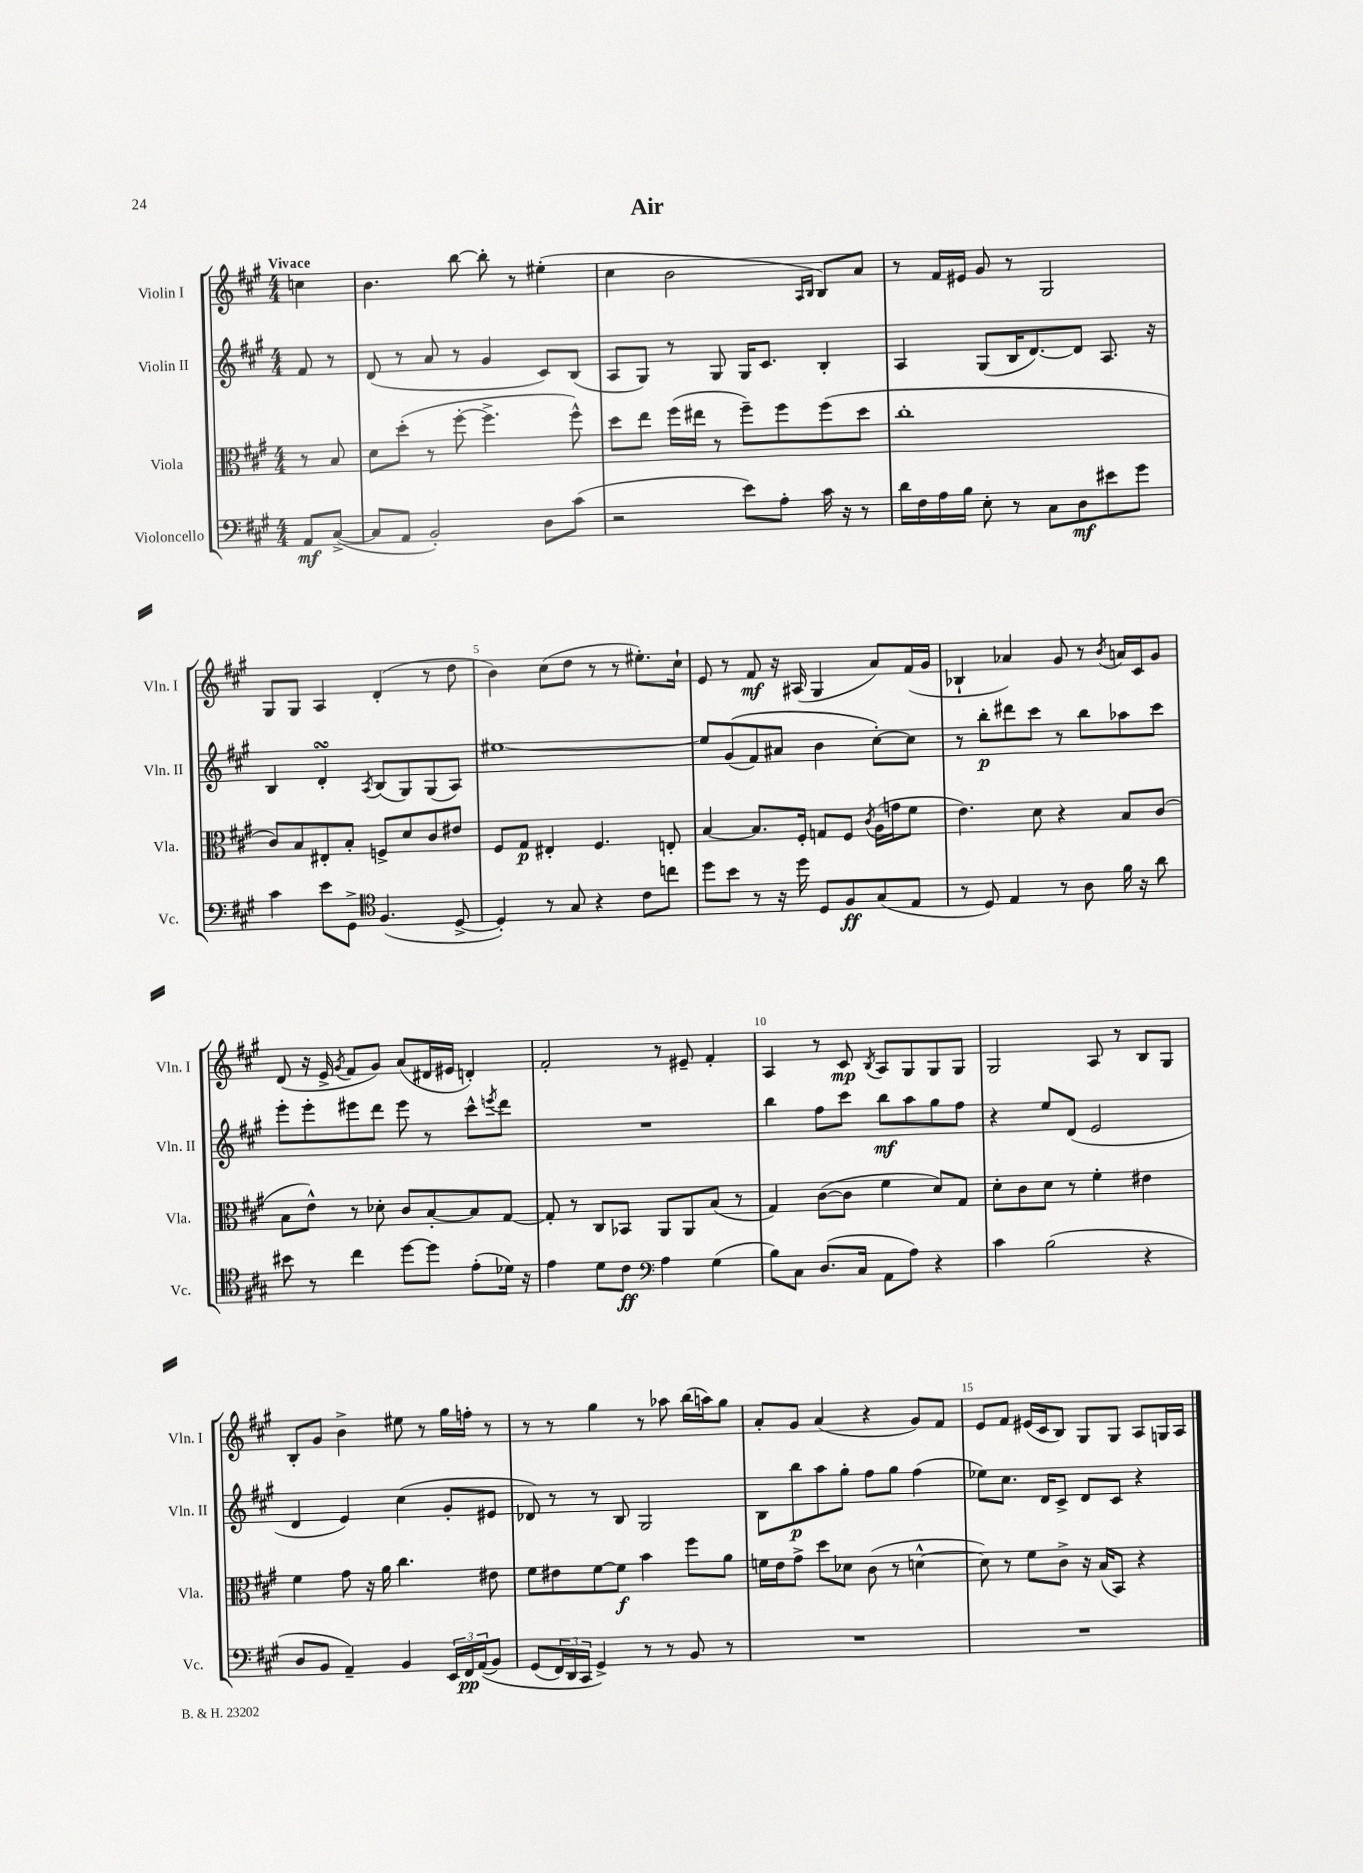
\header { title = "Air" }
<<
\new StaffGroup <<
\new Staff = "s0" \with { instrumentName = "Violin I" shortInstrumentName = "Vln. I" } {
    \clef treble \key a \major \numericTimeSignature \time 4/4 \partial 4 \tempo "Vivace"
    c''4 |
    b'4. b''8~ b''8-. r8 eis''4-.( |
    cis''4 b'2 \grace { a16 b16 } b8) a'8 |
    r8 fis'16 eis'16 gis'8 r8 gis2 |
    gis8 gis8 a4 d'4-.( r8 d''8 |
    b'4) cis''8( d''8 r8 r8 eis''8.-.) cis''16-! |
    e'8 r8 fis'8\mf r16 ais16( gis4 a'8) fis'16( gis'16 |
    bes4-! aes'4) gis'8 r8 \acciaccatura { b'8 } a'16 cis'16 gis'8 |
    d'8( r16 e'16-> \acciaccatura { gis'8 } fis'8 gis'8) a'8( dis'16 eis'16 d'4-.) |
    fis'2-. r8 eis'8-- fis'4-. |
    a4 r8 cis'8\mp \acciaccatura { b8 } a8 gis8 gis8 gis8 |
    gis2 a8 r8 b8 gis8 |
    b8-. gis'8 b'4-> eis''8 r8 gis''16 f''16-. r8 |
    r8 r8 gis''4 r8 aes''8 b''16( a''16) gis''8 |
    a'8-. gis'8 a'4( r4 gis'8) fis'8 |
    e'8 fis'8 eis'16( cis'16 b8) gis8 gis8 a8 g16 a16 \bar "|." |
}
\new Staff = "s1" \with { instrumentName = "Violin II" shortInstrumentName = "Vln. II" } {
    \clef treble \key a \major \numericTimeSignature \time 4/4 \partial 4
    fis'8 r8 |
    d'8( r8 a'8 r8 gis'4 cis'8) b8( |
    a8 gis8) r8 gis8 gis16 cis'8. b4-. |
    a4 gis8( b16 d'8.~) d'8 a8. r16 |
    b4 d'4-.\turn \acciaccatura { a8 } b8( gis8) gis8( a8) |
    eis''1~ |
    eis''8 gis'8(\( fis'8) ais'8 b'4 cis''8~-.\) cis''8 |
    r8 b''8-.\p dis'''8 cis'''8 r8 b''8 aes''8 cis'''8 |
    e'''8-. e'''8-. eis'''8 d'''8 eis'''8 r8 cis'''8-^ \acciaccatura { e'''8 } d'''8 |
    R1 |
    b''4 fis''8 cis'''8 b''8\mf a''8 gis''8 fis''8 |
    r4 e''8 d'8( e'2 |
    d'4 e'4) cis''4( gis'8-. eis'8 |
    des'8) r8 r8 b8 gis2 |
    b8 b''8\p a''8 gis''8-. fis''8 gis''8 fis''4( |
    ees''8) cis''8. d'16 cis'8-> d'8 cis'8 r4 \bar "|." |
}
\new Staff = "s2" \with { instrumentName = "Viola" shortInstrumentName = "Vla." } {
    \clef alto \key a \major \numericTimeSignature \time 4/4 \partial 4
    r8 b8 |
    d'8 d''8-.( r8 fis''8~-. fis''4.-> fis''8-^) |
    d''8 e''8 fis''16( eis''16 r8 fis''8--) fis''8 fis''8( d''8 |
    cis''1-. |
    cis'8) b8 eis8-. b8-. f8-> d'8 cis'8 eis'8 |
    fis8 gis8\p eis4-. fis4. e8-. |
    b4~ b8. fis16-. g8 fis8 \acciaccatura { cis'8 } a16( g'16 fis'8 |
    e'4.) d'8 r4 b8 cis'8( |
    b8 e'8-^) r8 des'8-. cis'8 b8~-. b8 gis8~ |
    gis8-. r8 cis8 bes,8 a,8 a,8 b8( r8 |
    gis4) cis'8~( cis'8 fis'4 d'8) gis8 |
    d'8-. cis'8 d'8 r8 fis'4-. eis'4 |
    fis'4 gis'8 r16 a'16 cis''4. eis'8 |
    fis'8 eis'8 fis'8~ fis'8\f b'4 fis''8 a'8 |
    f'16 e'16 gis'8-> d''8 des'8 cis'8( r8 d'4~-^ |
    d'8) r8 fis'8 cis'8-> r16 b16( b,8) r4 \bar "|." |
}
\new Staff = "s3" \with { instrumentName = "Violoncello" shortInstrumentName = "Vc." } {
    \clef bass \key a \major \numericTimeSignature \time 4/4 \partial 4
    a,8\mf cis8~->( |
    cis8 a,8 b,2-.) d8 cis'8( |
    r2 e'8) a8-. cis'16 r16 r8 |
    d'16 fis16 a16 b16 e8-. r8 cis8 d8\mf eis'8 gis'8 |
    cis'4 e'8 gis,8-> \clef tenor fis4.( d8~-> |
    d4-.) r8 gis8 r4 cis'8 c''8 |
    d''8 b'8 r8 r16 d''16 d8 fis8\ff gis8( e8 |
    r8 d8) e4 r8 a8 fis'16 r16 a'8 |
    bis'8 r8 cis''4 d''8~ d''8 e'8-.( des'16) r16 |
    e'4 d'8 cis'8\ff \clef bass a4 gis4( |
    b8) cis8 d8.( cis16 a,8 a8) r4 |
    cis'4 b2( r4 |
    d8 b,8 a,4--) b,4 \tuplet 3/2 { e,16 fis,16\pp a,16(\( } b,8) |
    gis,8( \tuplet 3/2 { fis,16) d,16 cis,16 } gis,4->\) r8 r8 b,8 r8 |
    R1 |
    R1 \bar "|." |
}
>>
>>
\layout { \context { \Score \override BarNumber.break-visibility = ##(#f #t #t) barNumberVisibility = #(every-nth-bar-number-visible 5) } }
